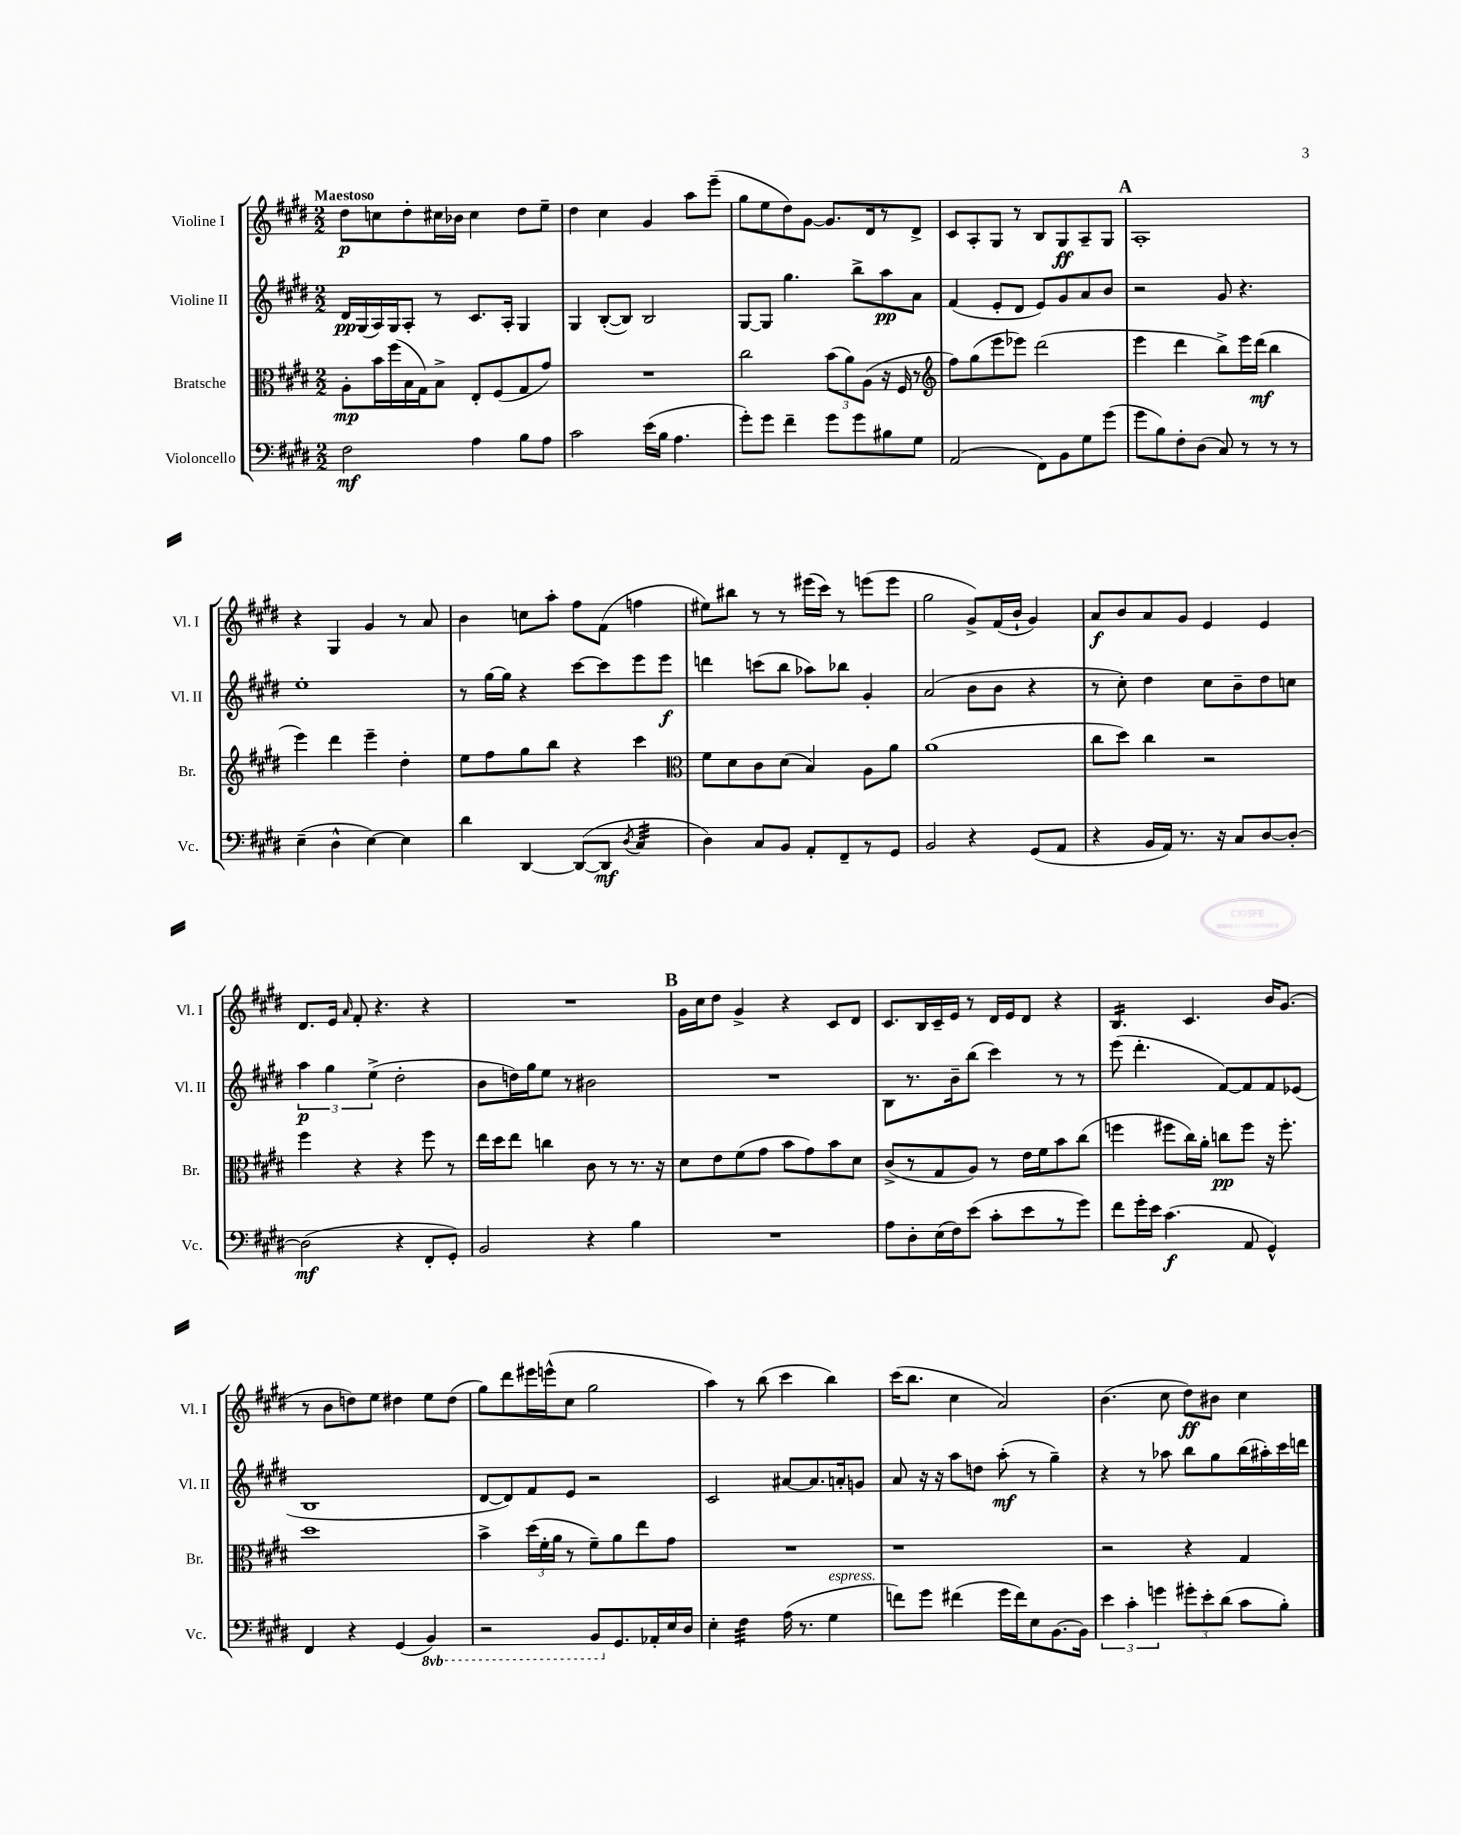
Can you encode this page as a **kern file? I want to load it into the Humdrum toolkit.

**kern	**kern	**kern	**kern
*staff4	*staff3	*staff2	*staff1
*clefF4	*clefC3	*clefG2	*clefG2
*k[f#c#g#d#]	*k[f#c#g#d#]	*k[f#c#g#d#]	*k[f#c#g#d#]
*M2/2	*M2/2	*M2/2	*M2/2
2F#	8A'	16d#	8dd#
.	.	(16G#	.
.	16b	16A)	8cc
.	(16ff#	16G#	.
.	16B	8A'	8dd#'
.	16G#)	.	.
.	8B^	8r	16cc#
.	.	.	16b-
4A	8E'	8.c#	4cc#
.	(8F#	.	.
.	.	16A'	.
8B	8G#	4G#	8dd#
8A	8g#)	.	8ee~
=	=	=	=
2c#	1r	4G#	4dd#
.	.	([8B'	4cc#
.	.	8B])	.
(16e	.	2B	4g#
16B	.	.	.
4.A	.	.	.
.	.	.	8aa
.	.	.	(8eee~
=	=	=	=
8g#')	2cc#	[8G#	8gg#
8g#	.	8G#]	8ee
4f#~	.	4.gg#	8dd#)
.	.	.	[8g#
8g#	(12b	.	8.g#]
.	12a)	.	.
8g#	.	8bb^	.
.	(12A	.	.
.	.	.	16d#
8B#	16r	8aa	8r
.	16F#	.	.
8G#	8r	8a	8d#^
=	=	=	=
*	*clefG2	*	*
(2AA	8ff#)	(4f#	8c#
.	(8gg#	.	8A'
.	8eee	8e'	8G#
.	8eee-)	8d#	8r
8FF#)	(2ddd#	8e)	8B
8BB	.	8g#	8G#
8G#	.	8a	8A~
(8g#	.	8b	8G#
=	=	=	=
8g#	4eee	2r	1A'
8B)	.	.	.
8F#'	4ddd#	.	.
(8D#	.	.	.
8C#)	8bb^)	8g#	.
8r	16eee	4.r	.
.	(16ddd#	.	.
8r	4bb	.	.
8r	.	.	.
=	=	=	=
(4E~	4eee)	1ee'	4r
4D#^^	4ddd#	.	4G#
[4E)	4eee~	.	4g#
4E]	4dd#'	.	8r
.	.	.	8a
=	=	=	=
4d#	8ee	8r	4b
.	8ff#	[16gg#	.
.	.	16gg#]	.
[4DD#	8gg#	4r	8cc
.	8bb	.	8aa'
(8DD#_	4r	[8ccc#	8ff#
8DD#]	.	8ccc#]	(8f#
8qD#	.	.	.
4C#	4ccc#	8eee	4ff
.	.	8eee	.
=	=	=	=
*	*clefC3	*	*
4D#)	8f#	4ddd	8ee#)
.	8d#	.	8bb#
8C#	8c#	(8ccc	8r
8BB	(8d#	8bb	8r
8AA'	4B)	8aa-)	(16eee#
.	.	.	16ccc#)
8FF#~	.	8bb-	8r
8r	8A	4g#'	(8eee
8GG#	8a	.	8eee
=	=	=	=
2BB	(1a	(2a	2gg#
4r	.	8b	8g#^)
.	.	8b	(16f#
.	.	.	16b`
(8GG#	.	4r	4g#)
8AA	.	.	.
=	=	=	=
4r	8cc#	8r	8a
.	8dd#)	8cc#')	8b
16BB	4cc#	4dd#	8a
16AA)	.	.	.
8.r	.	.	8g#
.	2r	8cc#	4e
16r	.	.	.
8C#	.	8b~	.
[8D#	.	8dd#	4e
8D#'_	.	8cc	.
=	=	=	=
(2D#]	4ff#	6aa	8.d#
.	.	6gg#	.
.	.	.	16e
.	.	.	16qqa
.	4r	.	8f#'
.	.	(6ee^	.
.	.	.	4.r
4r	4r	2dd#'	.
8FF#'	8ff#	.	4r
8GG#')	8r	.	.
=	=	=	=
2BB	16ee	8b	1r
.	16dd#	.	.
.	8ee	16dd)	.
.	.	16gg#	.
.	4cc	8ee	.
.	.	8r	.
4r	8c#	2b#	.
.	8r	.	.
4B	8.r	.	.
.	16r	.	.
=	=	=	=
1r	8d#	1r	16g#
.	.	.	16cc#
.	8e	.	8dd#
.	(8f#	.	4g#^
.	8g#	.	.
.	8b	.	4r
.	8g#)	.	.
.	8b	.	8c#
.	8d#	.	8d#
=	=	=	=
8A	(8c#^	8B	8.c#
8D#'	8r	8.r	.
.	.	.	16B
(16E	8G#	.	16c#~
16F#)	.	16b~	16e
(8e	8A)	(8bb	8r
8c#'	8r	4ccc#)	16d#
.	.	.	16e
8e	16e	.	8d#
.	16f#	.	.
8r	8b	8r	4r
8g#)	(8cc#	8r	.
=	=	=	=
8f#	4ff	(8eee	4.B
16g#'	.	4.ddd#'	.
16e	.	.	.
(4.c#	8ff#	.	.
.	16cc#)	.	4.c#
.	16a'	.	.
.	8cc	[8f#)	.
8AA	8ff#	8f#]	.
4GG#^^)	16r	8f#	16b
.	8.ff#'	.	(8.g#
.	.	(8e-	.
=	=	=	=
4FF#	1dd#	1B	8r
.	.	.	8b
4r	.	.	8dd)
.	.	.	8ee
(4GG#	.	.	4dd#
4BBB)	.	.	8ee
.	.	.	(8dd#
=	=	=	=
2r	4b^	[8d#	8gg#)
.	.	8d#])	8ddd#
.	(24dd#	8f#	16eee#
.	24f#'	.	.
.	.	.	(16eee^^
.	24a	.	.
.	8r	8e	8cc#
8BBB	8f#~)	2r	2gg#
8.GG#	8a	.	.
.	8ee	.	.
16AA-'	.	.	.
16E	8g#	.	.
16D#	.	.	.
=	=	=	=
4E'	1r	2c#	4aa)
4F#	.	.	8r
.	.	.	(8bb
(16A	.	[8a#	4ccc#
8.r	.	.	.
.	.	8.a#]	.
4G#	.	.	4bb)
.	.	16a'	.
.	.	8g	.
=	=	=	=
8f)	1r	8a	(16ccc#
.	.	.	8.bb
8g#	.	16r	.
.	.	16r	.
(4f#	.	8aa	4cc#
.	.	8dd	.
16g#	.	(8aa'	2a)
16f#)	.	.	.
8E	.	8r	.
[8.BB	.	4gg#~)	.
16BB]	.	.	.
=	=	=	=
6e	2r	4r	(4.b
6c#'	.	.	.
.	.	8r	.
6g	.	.	.
.	.	8aa-	8cc#
12g#'	4r	8bb	8dd#)
12e'	.	.	.
.	.	8gg#	8b#
(12d#	.	.	.
8c#	4G#	(16bb	4cc#
.	.	16aa#')	.
8B')	.	16ccc#	.
.	.	16ddd	.
==	==	==	==
*-	*-	*-	*-
